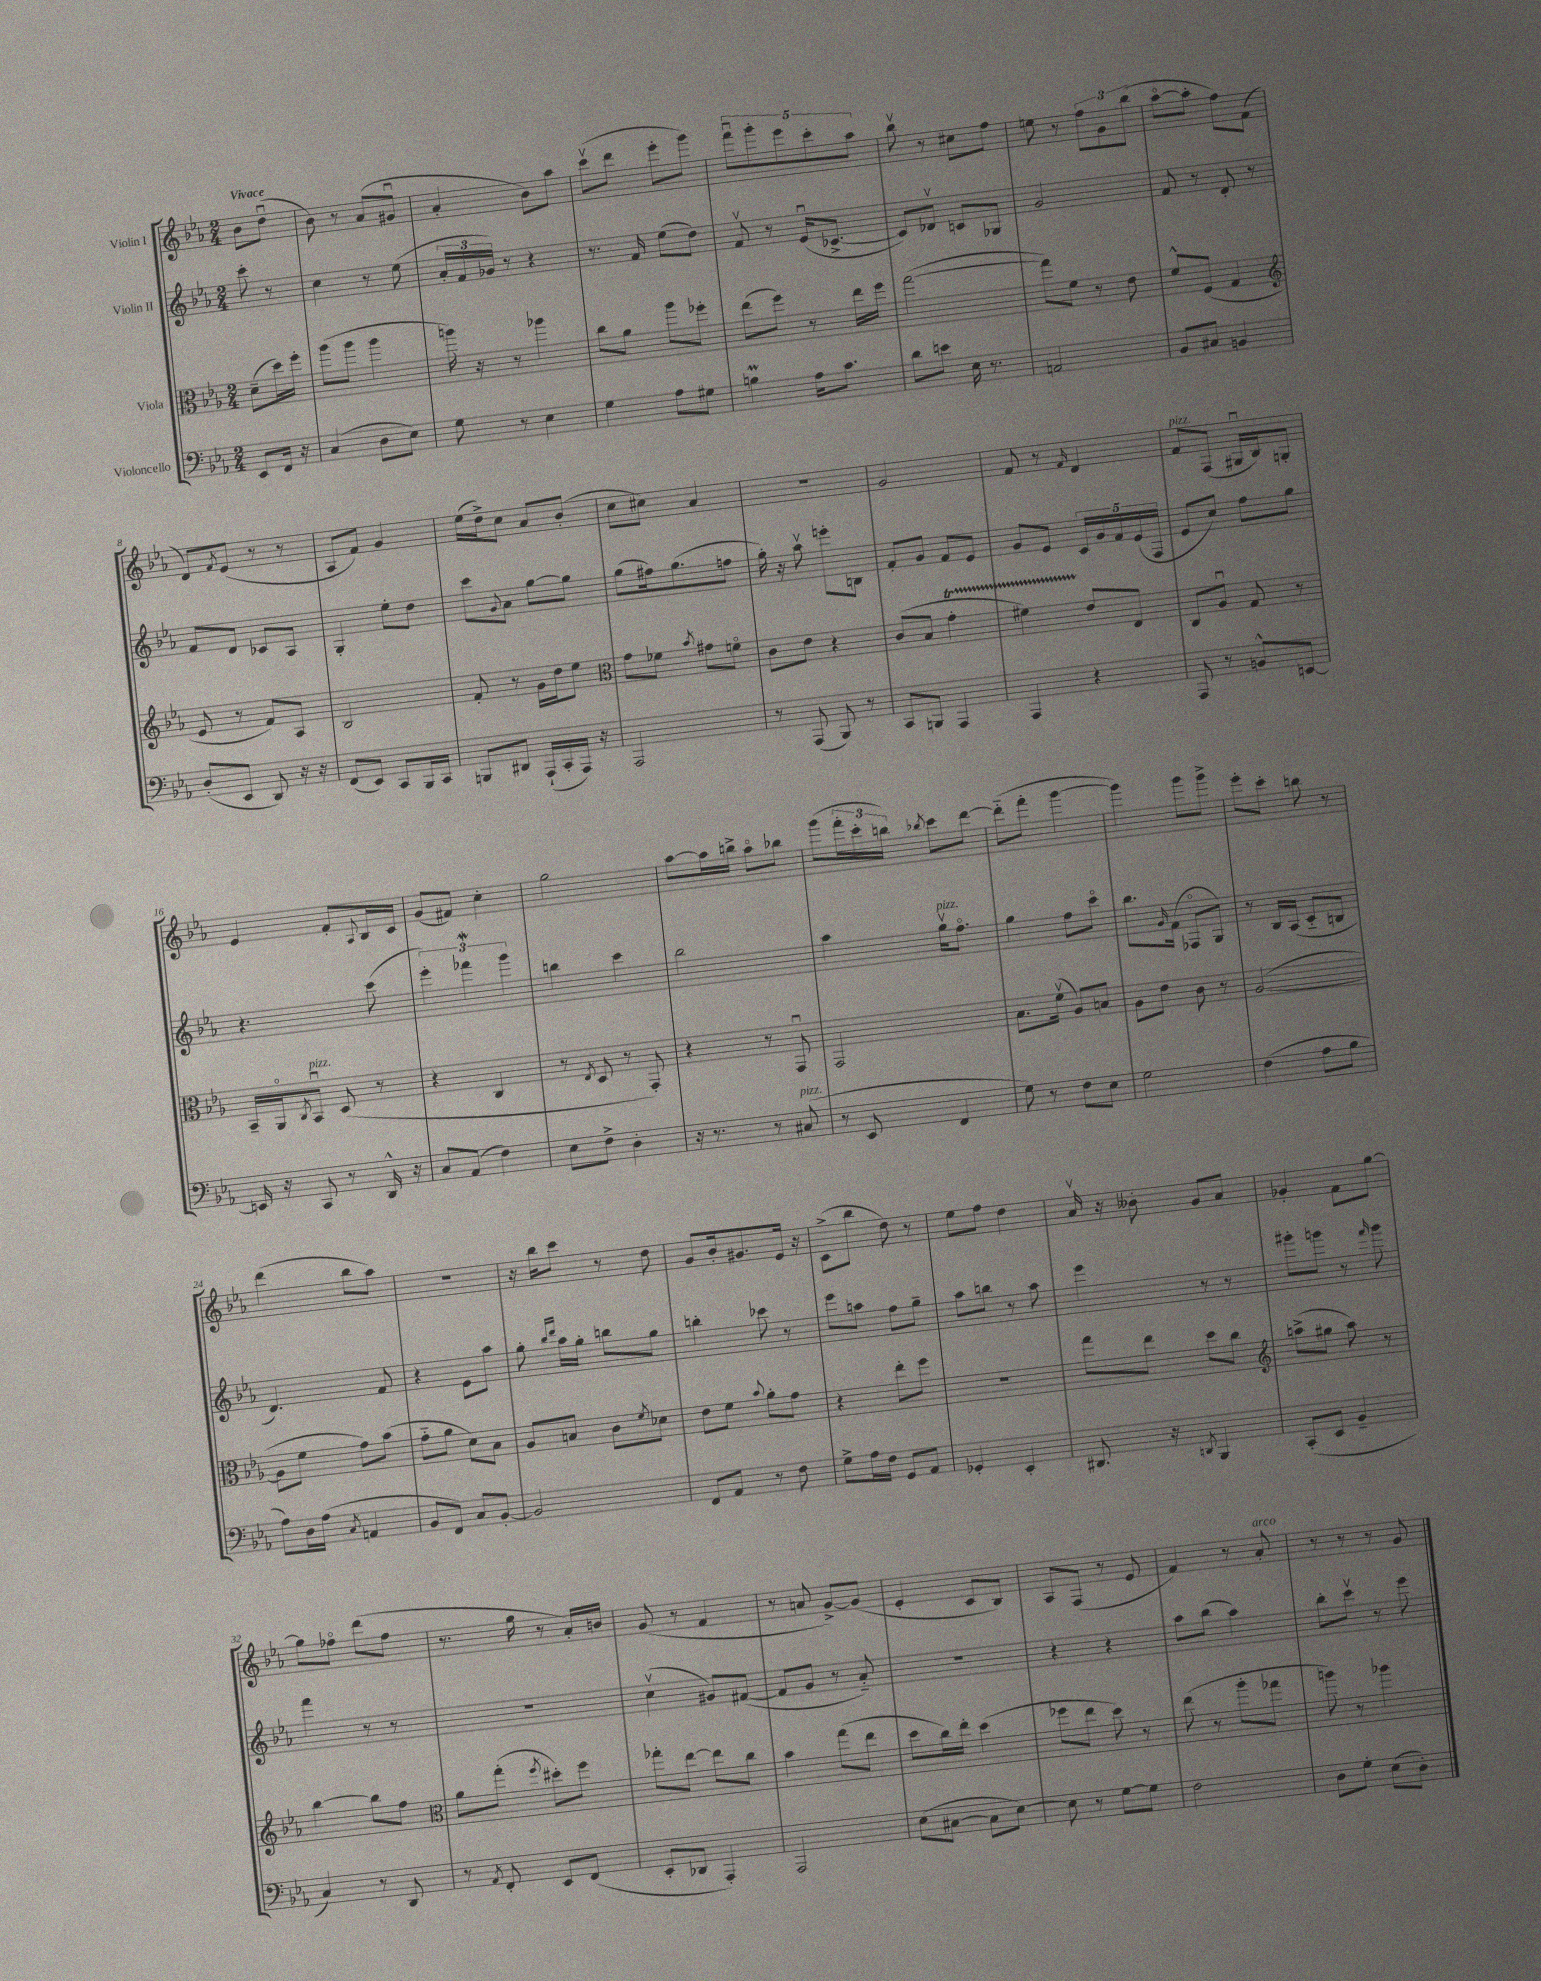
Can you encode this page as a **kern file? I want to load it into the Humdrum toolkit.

**kern	**kern	**kern	**kern
*staff4	*staff3	*staff2	*staff1
*clefF4	*clefC3	*clefG2	*clefG2
*k[b-e-a-]	*k[b-e-a-]	*k[b-e-a-]	*k[b-e-a-]
*M2/4	*M2/4	*M2/4	*M2/4
8EE-	(8d~	8ccc'	8b-
16FF	16dd)	8r	(8ddu
16r	16ff'	.	.
=	=	=	=
(4C	(8aa-	4cc	8b-)
.	8aa-	.	8r
8D	4aa-	8r	(8a-
8E-)	.	(8ee-	8g#u
=	=	=	=
8G	16aa)	24a-'	4a-'
.	.	24f	.
.	16r	.	.
.	.	24g-)	.
8r	8r	8r	.
4E-	4aa-	4r	8b-)
.	.	.	8aa-
=	=	=	=
4G	8cc	8.r	(8cccv
.	8a-	.	8ddd
.	.	16f	.
8A-	8aa-	(8ee-	8eee-'
8G#	8ff-'	8dd)	8ggg)
=	=	=	=
4B	(8ee-	8fv	10fffu
.	.	.	10ggg'
.	8ff)	8r	.
.	.	.	10eee-
16A-	8r	(16e-u	.
.	.	.	10ccc'
8.c	.	[8.c-^	.
.	16ee-	.	.
.	.	.	10aa-
.	16ff	.	.
=	=	=	=
8d	([2gg	8c-])	8bb-v
8e	.	8d-v	8r
16E-	.	8c	8cc#
8.r	.	.	.
.	.	8G-	8ff
=	=	=	=
2AA	8gg])	2g	8ee
.	8f	.	8r
.	8r	.	12ff
.	.	.	12g
.	8e-	.	.
.	.	.	(12bb-
=	=	=	=
8BB-	8f^^	8f	[8aa-o
8C#	(8F	8r	8aa-']
4BB	4G	8d'	8ff)
.	.	8r	(8f
=	=	=	=
*	*clefG2	*	*
(8D'	8e-	8f	8d)
.	.	.	8qf
8EE-	8r	8d	(8e-
8DD)	8f)	8c-	8r
16r	8A-	8A-	8r
16r	.	.	.
=	=	=	=
(8FF	2B-	4G'	8A-
8EE-)	.	.	8f)
8CC	.	8ee-'	4g
16BBB-	.	8dd	.
16CC	.	.	.
=	=	=	=
8BBB	8f'	8ccc	(16ee-
.	.	.	16dd^)
.	.	8qqg	.
8DD#	8r	8a-	8cc
(16AAA-`	16g	[8gg	8a-
16CC'	16dd	.	.
16AAA-)	8ee-	8gg]	(8b-'
16r	.	.	.
=	=	=	=
*	*clefC3	*	*
2AAA-	8g	(8gg	8cc
.	8f-	16ff#)	8cc#)
.	.	(8.gg	.
.	8qb-	.	.
.	8g#	.	4a-
.	8fo	8ff	.
=	=	=	=
8r	8c	16gg')	2r
.	.	16r	.
(8AAA-	8e-	8aa-v	.
8BBB-)	4r	8eee'	.
8r	.	8B	.
=	=	=	=
8CC	(8c	8f'	2g
8BBB	8B-	8g	.
4AAA-	4g'	8f	.
.	.	8e-	.
=	=	=	=
4AAA-	4f#)	8g	8f
.	.	8e-	8r
.	.	.	16qqf
4r	8e-	20c	4d
.	.	20g	.
.	.	20f	.
.	8E-	.	.
.	.	(20e-	.
.	.	20F	.
=	=	=	=
8AAA-	8C	8e-	8f
8r	8A-u	8cc)	(8F
8BB^^	8G	8ff	16G#u
.	.	.	16B-)
[8EE	8r	8gg	8G'
=	=	=	=
16EE]	16BB-~	4.r	4e-
16r	16AA-o	.	.
.	8qC	.	.
8CC	8BB-u	.	.
8r	(8D	.	8f'
.	.	.	8qqA-
16DD^^	8r	(8ccc	16B-
16r	.	.	16c
=	=	=	=
8C	4r	6eee-')	(8g
(8AA-	.	.	8f#)
.	.	6fff-	.
4F)	4C	.	4cc'
.	.	6ggg	.
=	=	=	=
8E-	8r	4bb	2gg
.	8qE-	.	.
8F^	8D	.	.
4D'	8r	4ccc	.
.	8GG')	.	.
=	=	=	=
16r	4r	2bb-	[8aa-
8.r	.	.	.
.	.	.	16aa-]
.	.	.	16bb^
8r	8r	.	8aa-o
(8C#	8GGu	.	8bb-
=	=	=	=
8r	2GG	4aa-	(8ggg
8EE-	.	.	24fff'
.	.	.	24ccc'
.	.	.	24bb)
.	.	.	8qbb-
4FF	.	16ggv	8ccc
.	.	8.ffo	.
.	.	.	[8ddd
=	=	=	=
8G)	8.B-	4gg	(8ddd'~]
8r	.	.	8fff'
.	(16fv	.	.
8F	8A-)	8ff	[4ggg
8E-	8B	8ccco	.
=	=	=	=
2G	8A-	8.bb-	4ggg])
.	8e-	.	.
.	.	16qqg	.
.	.	(16f	.
.	8c	8F-o	8ggg
.	8r	8G)	8ggg^
=	=	=	=
(4F	([2A-	8r	8eee-'
.	.	16B-	8ccc'
.	.	(16A-	.
8A-	.	8c'~	8bb
8B-	.	8B	8r
=	=	=	=
8A-)	8A-]	4.d)	(4ddd
16D	8f	.	.
(16A-	.	.	.
8qC	.	.	.
4AA	8g)	.	8bb-
.	(8b-	8f	8aa-)
=	=	=	=
8BB-	8g'~	4r	2r
8FF)	8a-	.	.
8C	8d)	8e-	.
[8BB-'	8B-	8aa-	.
=	=	=	=
2BB-]	8A-	8gg'	16r
.	.	.	16bb-
.	.	16qqbb-	.
.	.	16qqddd	.
.	8B	16aa-	8ccc
.	.	16gg'	.
.	8c	8bb	8r
.	8qf	.	.
.	8d-	8gg	8dd
=	=	=	=
8FF	8e-	4bb'	8g
8AA-	8f	.	16b-'
.	.	.	8.g#
.	8qqb-	.	.
8r	8a-'	8ccc-	.
8F	8g	8r	16e-
.	.	.	16r
=	=	=	=
8G^	4r	8eee-	(8c^
16A-	.	8aa	8bb-
16F	.	.	.
8GG	8ee-'	8ff	8dd)
8AA-	8ff	8gg~	8r
=	=	=	=
4GG-'	2r	8aa-	8ee-
.	.	8bb	8ff
4EE-'	.	8r	4dd
.	.	8aa-	.
=	=	=	=
8.DD#	8gg	4eee-	16a-v
.	.	.	16r
.	8ee-	.	8b--'
16r	.	.	.
8qDD	.	.	.
4BBB-	8dd	8r	8g
.	8cc	8r	8a-
=	=	=	=
*	*clefG2	*	*
(8CC'	(8aa^	8ggg#'	4g-'
8EE-	8gg#	8ggg	.
4BB-~	8aa)	8r	8f
.	.	16qqfff	.
.	8r	8ggg	[8gg
=	=	=	=
4C)	[4bb-	4fff	8gg]
.	.	.	8ff-o
8r	8bb-]	8r	(8ddd
8DD	8ff	8r	8ff-
=	=	=	=
*	*clefC3	*	*
8r	8a-	2r	8.r
8qAA-	.	.	.
8FF'	(8gg'	.	.
.	.	.	16gg
.	8qff	.	.
8EE-	8dd#')	.	8r
(8FF	8ff	.	16a-')
.	.	.	16b
=	=	=	=
8EE-'	8gg-'	(4ccv	(8g
8DD-	[8ee-	.	8r
4AAA-')	8ee-]	8g#)	4f
.	8cc	([8f#	.
=	=	=	=
2AAA-	4b-	8f#]	8r
.	.	8g	8a
.	(8gg	8r	[8g^)
.	8ee-	8a-'~)	(8g]
=	=	=	=
(8E-	8dd	2r	4e-'
[8C#	16cc)	.	.
.	16ee-'	.	.
8C#]	(4dd	.	8c
[8E-)	.	.	8B-)
=	=	=	=
8E-]	8ff-	4r	8A-
8r	8ee-	.	(8F
[8G	8dd)	4r	8r
8G]	8r	.	8e-
=	=	=	=
2F	(8ee-	8aa-	4f)
.	8r	(8bb-	.
.	8aa-'	4aa-)	8r
.	8gg-	.	8a-'
=	=	=	=
8D	8aa)	8bb-'	8r
8G'	8r	8cccv	8r
(8E-	4aa-	8r	8r
8D')	.	8eee-	8g
==	==	==	==
*-	*-	*-	*-
